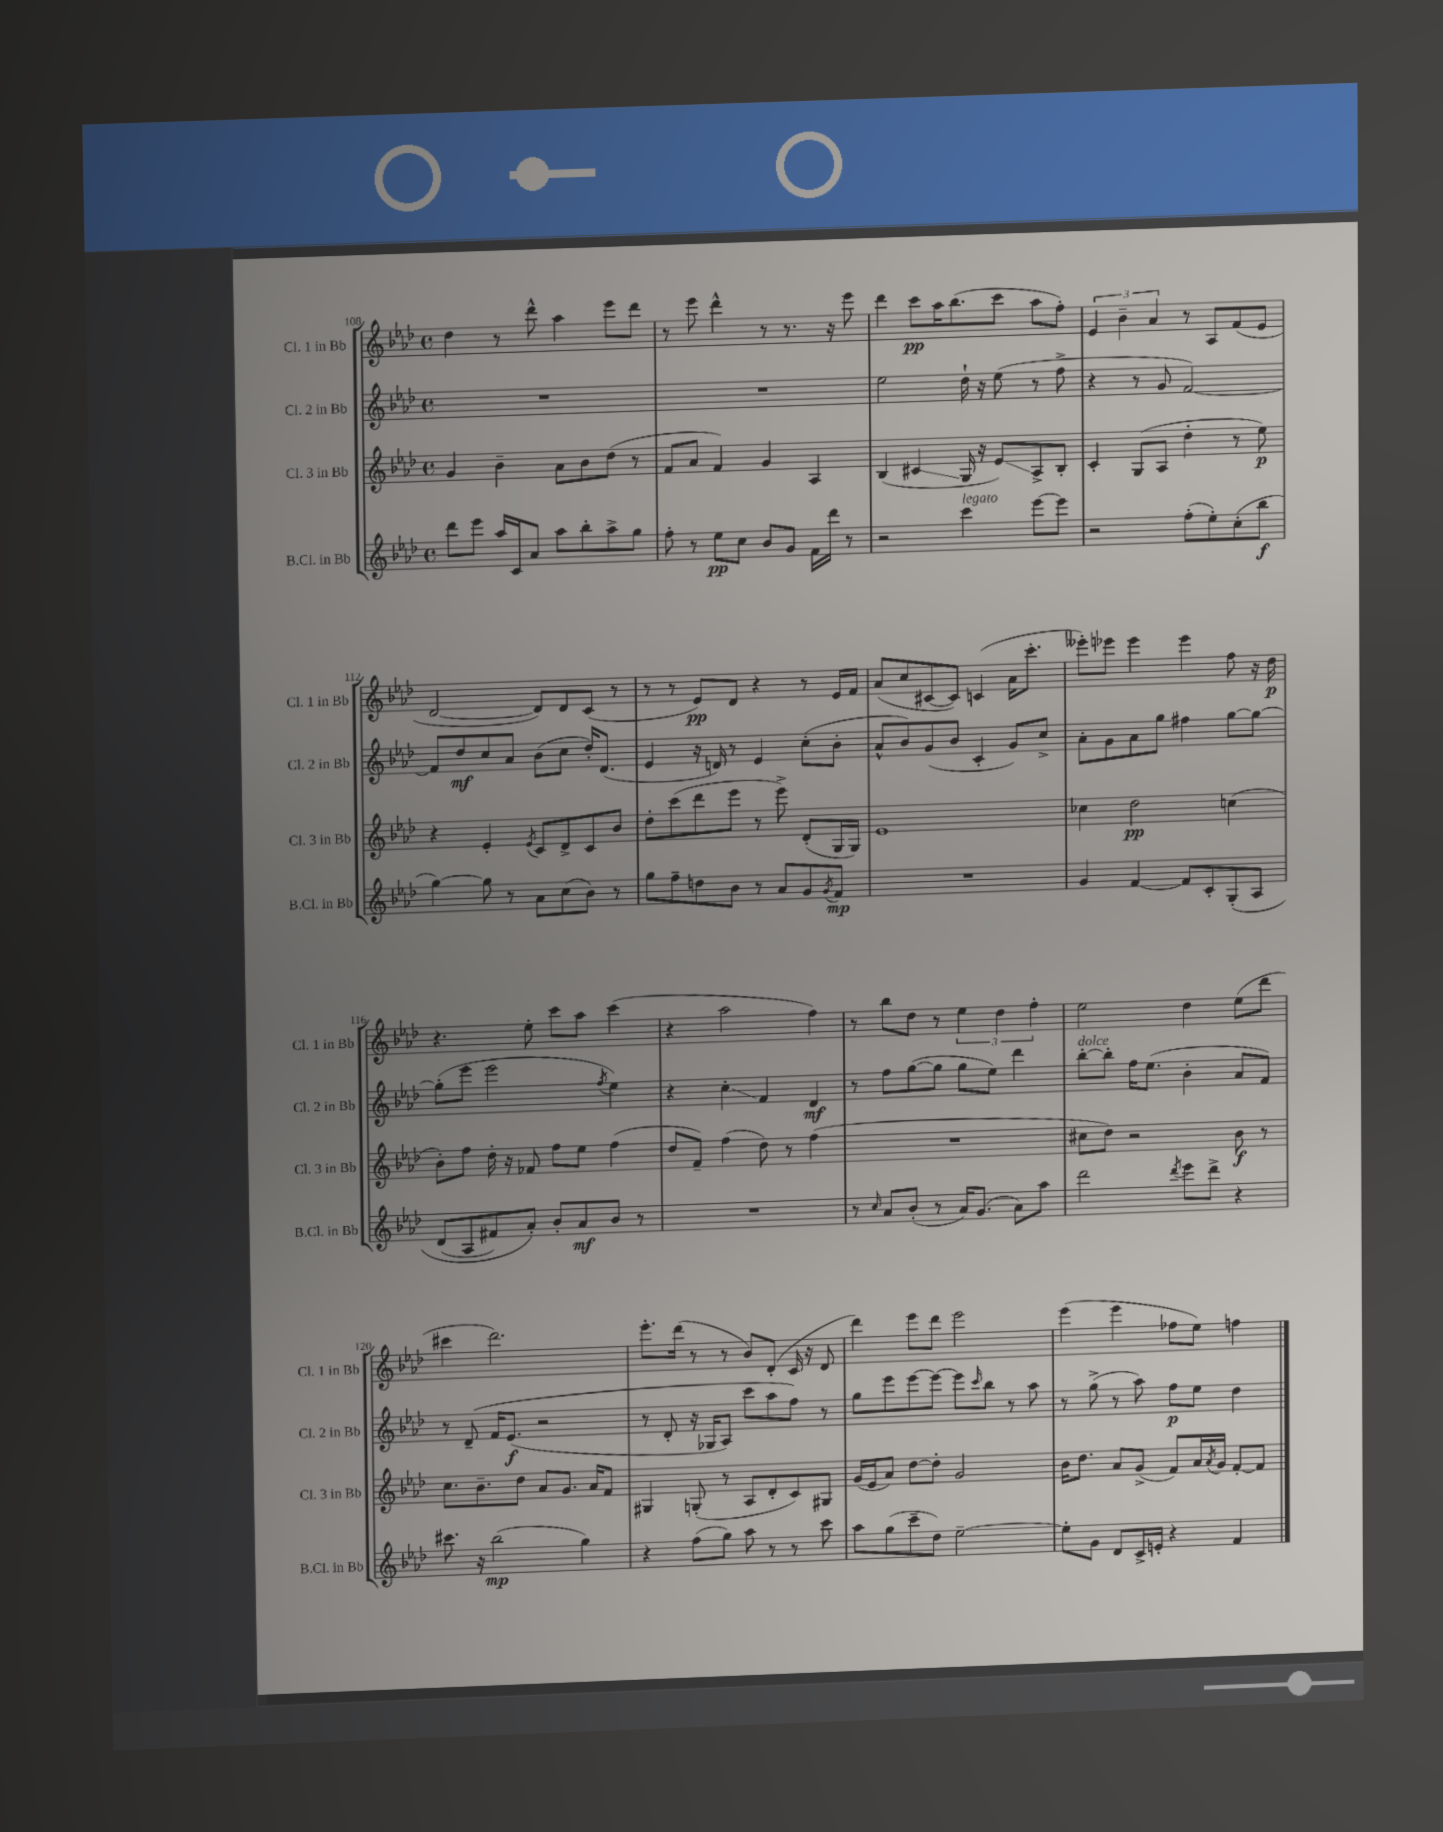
<<
\new StaffGroup <<
\new Staff = "s0" \with { instrumentName = "Cl. 1 in Bb" shortInstrumentName = "Cl. 1 in Bb" } {
    \clef treble \key aes \major \defaultTimeSignature \time 4/4
    des''4 r8 des'''8-^ aes''4 ees'''8 des'''8 |
    r8 ees'''8 des'''4-^ r8 r8. r16 ees'''8 |
    des'''4 c'''8\pp aes''16 bes''8.( c'''8 aes''8 f''8-.) |
    \tuplet 3/2 { ees'4 bes'4-- aes'4 } r8 aes8 f'8( ees'8 |
    des'2~ des'8) des'8 c'8( r8 |
    r8 r8 ees'8\pp) des'8 r4 r8 ees'16 f'16 |
    aes'8( c''8 cis'8~ cis'8) c'4( aes'16 c'''8.-. |
    eeses'''8-.) ees'''8 ees'''4 ees'''4 f''8 r16 des''16\p |
    r4. ees''8-. c'''8 aes''8 c'''4( |
    r4 aes''2 f''4) |
    r8 bes''8 des''8 r8 \tuplet 3/2 { ees''4 des''4 f''4-. } |
    ees''2 des''4 ees''8( des'''8 |
    cis'''4 des'''2.) |
    ees'''8.-. des'''16( r8 r8 bes'8) des'8-.( c'16 r16 des'8 |
    des'''4) ees'''8 des'''8 ees'''2 |
    ees'''4( ees'''4 fes''8 ees''8) f''4 \bar "|." |
}
\new Staff = "s1" \with { instrumentName = "Cl. 2 in Bb" shortInstrumentName = "Cl. 2 in Bb" } {
    \clef treble \key aes \major \defaultTimeSignature \time 4/4
    R1 |
    R1 |
    ees''2 des''16-! r16 ees''8( r8 f''8-> |
    r4 r8 g'8 f'2~) |
    f'8 des''8\mf c''8 aes'8 bes'8( c''8 des''16-.) des'8.( |
    ees'4 r16 d'16) r8 ees'4 c''8-.( bes'8-. |
    aes'8-^ bes'8) g'8( bes'8 c'4-. g'8) c''8-> |
    aes'8-. g'8 aes'8 g''8 fis''4 g''8~ g''8~ |
    g''8-.( ees'''8 ees'''2 \acciaccatura { f''8 } ees''4) |
    r4 c''4-.\glissando f'4 des'4\mf |
    r8 f''8 g''8~( g''8 g''8 ees''8) des'''4 |
    bes''8~-.^\markup { \italic "dolce" } bes''8-. f''16 ees''8.( bes'4-. aes'8 f'8) |
    r8 des'8--\( f'16 ees'8.\f( r2 |
    r8 des'8-. r16 ges16 aes8) c'''8 aes''8 f''8\) r8 |
    g''8 ees'''8 ees'''8~ ees'''8~ ees'''8 \grace { c'''16 } bes''8 r8 aes''8 |
    r8 g''8->( r8 aes''8) f''8\p ees''8 des''4 \bar "|." |
}
\new Staff = "s2" \with { instrumentName = "Cl. 3 in Bb" shortInstrumentName = "Cl. 3 in Bb" } {
    \clef treble \key aes \major \defaultTimeSignature \time 4/4
    g'4 bes'4-- aes'8 bes'8 des''8( r8 |
    f'8 aes'8 f'4) g'4 aes4 |
    bes4( cis'4\glissando g16 r16 ees'8\glissando) aes8-> bes8-. |
    c'4-. g8( aes8 des''4-. r8 ees''8\p) |
    r4 ees'4-. \acciaccatura { ees'8 } c'8 des'8-> c'8 bes'8 |
    des''8-. c'''8( des'''8 ees'''8 r8 ees'''8->) des'8-.( g16 g16) |
    ees'1 |
    ces''4 des''2\pp c''4( |
    bes'8-.) f''8 des''16-. r16 fes'8 f''8 ees''8 f''4( |
    des''8 f'8--) f''4( des''8) r8 f''4( |
    R1 |
    cis''8 des''8) r2 bes'8\f r8 |
    c''8. bes'8.-- des''8 aes'8 g'8. aes'16 f'8 |
    gis4 g8-.( r8 aes8 des'8-. c'8) gis8 |
    g'16( ees'16 aes'8) des''8~ des''8-. g'2 |
    bes'16 des''8. aes'8 g'8->( f'8) aes'16 \acciaccatura { aes'8 } g'16 f'8~-. f'8 \bar "|." |
}
\new Staff = "s3" \with { instrumentName = "B.Cl. in Bb" shortInstrumentName = "B.Cl. in Bb" } {
    \clef treble \key aes \major \defaultTimeSignature \time 4/4
    des'''8 ees'''8 aes''16 c'16 aes'8 aes''8 bes''8-. aes''8-> g''8 |
    f''8-. r8 ees''8\pp c''8 bes'8 g'8 f'16 des'''16 r8 |
    r2 c'''4^\markup { \italic "legato" } ees'''8~ ees'''8 |
    r2 f''8-.( ees''8-.) c''8-.( bes''8\f |
    g''4~) g''8 r8 aes'8 c''8( bes'8) r8 |
    g''8 f''8-- d''8 bes'8 r8 aes'8 g'8 \acciaccatura { g'8 } f'8\mp |
    R1 |
    g'4 f'4~ f'8 c'8-. g8-.\( aes8 |
    des'8( aes8 fis'8) aes'8-.\) bes'8-. aes'8\mf bes'8 r8 |
    R1 |
    r8 \grace { c''16 } aes'8 bes'8-.( r8 aes'16) g'8.( aes'8) aes''8 |
    des'''2 \acciaccatura { des'''8 } ees'''8 des'''8-> r4 |
    cis'''8. r16 bes''2\mp( g''4) |
    r4 f''8( g''8) aes''8 r8 r8 c'''8 |
    aes''8 g''8( c'''8-- des''8) ees''2~-- |
    ees''8-. g'8 des'8 c'16-> e'16-. r4 f'4 \bar "|." |
}
>>
>>
\layout { \context { \Score currentBarNumber = #108 } }
